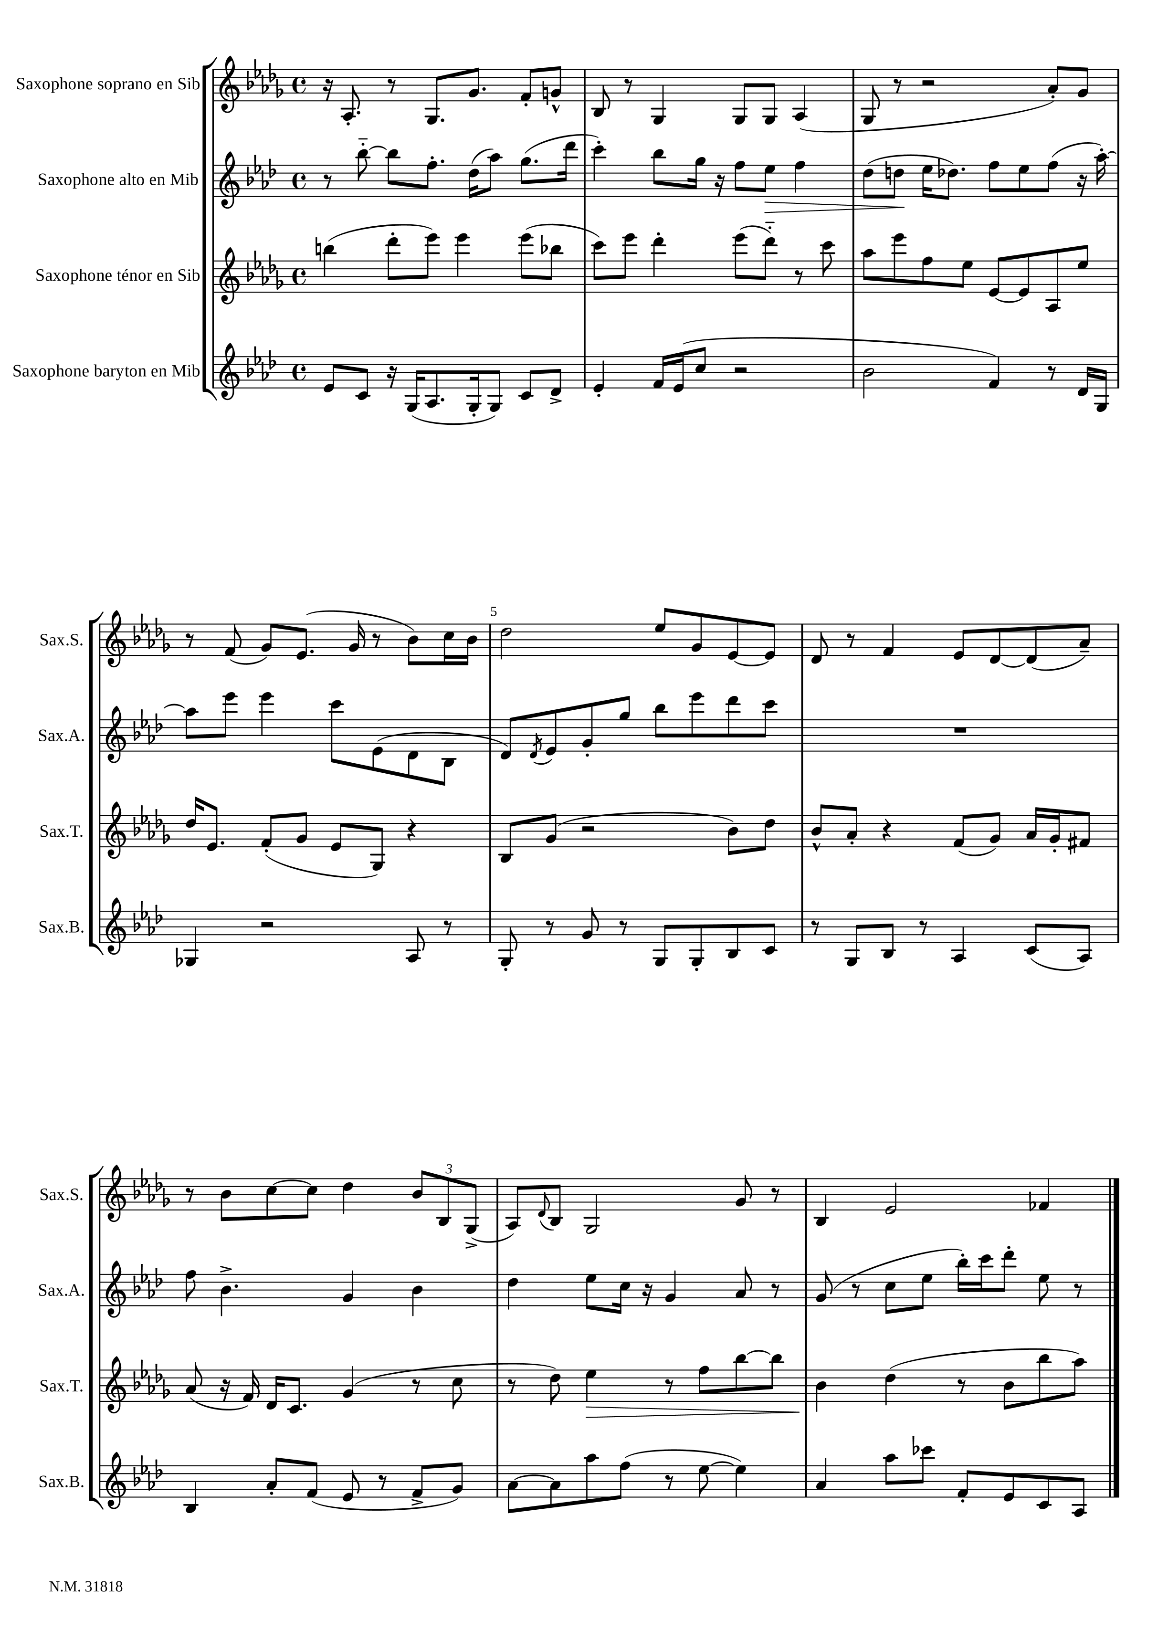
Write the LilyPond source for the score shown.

<<
\new StaffGroup <<
\new Staff = "s0" \with { instrumentName = "Saxophone soprano en Sib" shortInstrumentName = "Sax.S." } {
    \clef treble \key des \major \defaultTimeSignature \time 4/4
    r16 aes8.-. r8 ges8. ges'8. f'8-. g'8-^ |
    bes8 r8 ges4 ges8 ges8 aes4( |
    ges8 r8 r2 aes'8-.) ges'8 |
    r8 f'8( ges'8) ees'8.( ges'16 r8 bes'8) c''16 bes'16 |
    des''2 ees''8 ges'8 ees'8~ ees'8 |
    des'8 r8 f'4 ees'8 des'8~ des'8( aes'8--) |
    r8 bes'8 c''8~ c''8 des''4 \tuplet 3/2 { bes'8 bes8 ges8->( } |
    aes8) \appoggiatura { des'8 } bes8 ges2 ges'8 r8 |
    bes4 ees'2 fes'4 \bar "|." |
}
\new Staff = "s1" \with { instrumentName = "Saxophone alto en Mib" shortInstrumentName = "Sax.A." } {
    \clef treble \key aes \major \defaultTimeSignature \time 4/4
    r8 bes''8~-_ bes''8 f''8.-. des''16( aes''8) g''8.( des'''16 |
    c'''4-.) bes''8 g''16 r16 f''8 ees''8\> f''4 |
    des''8( d''8\! ees''16 des''8.) f''8 ees''8 f''8( r16 aes''16~-.) |
    aes''8 ees'''8 ees'''4 c'''8 ees'8( des'8 bes8 |
    des'8) \acciaccatura { des'8 } ees'8 g'8-. g''8 bes''8 ees'''8 des'''8 c'''8 |
    R1 |
    f''8 bes'4.-> g'4 bes'4 |
    des''4 ees''8 c''16 r16 g'4 aes'8 r8 |
    g'8( r8 c''8 ees''8 bes''16-.) c'''16 des'''8-. ees''8 r8 \bar "|." |
}
\new Staff = "s2" \with { instrumentName = "Saxophone ténor en Sib" shortInstrumentName = "Sax.T." } {
    \clef treble \key des \major \defaultTimeSignature \time 4/4
    b''4( des'''8-. ees'''8) ees'''4 ees'''8( bes''8 |
    c'''8) ees'''8 des'''4-. ees'''8( des'''8-_) r8 c'''8 |
    aes''8 ees'''8 f''8 ees''8 ees'8~ ees'8 aes8 ees''8 |
    des''16 ees'8. f'8-.( ges'8 ees'8 ges8) r4 |
    bes8 ges'8( r2 bes'8) des''8 |
    bes'8-^ aes'8-. r4 f'8( ges'8) aes'16 ges'16-. fis'8 |
    aes'8( r16 f'16) des'16 c'8. ges'4( r8 c''8 |
    r8 des''8) ees''4\> r8 f''8 bes''8~ bes''8 |
    bes'4\! des''4( r8 bes'8 bes''8 aes''8) \bar "|." |
}
\new Staff = "s3" \with { instrumentName = "Saxophone baryton en Mib" shortInstrumentName = "Sax.B." } {
    \clef treble \key aes \major \defaultTimeSignature \time 4/4
    ees'8 c'8 r16 g16( aes8. g16-. g8) c'8 des'8-> |
    ees'4-. f'16 ees'16( c''8 r2 |
    bes'2 f'4) r8 des'16 g16 |
    ges4 r2 aes8 r8 |
    g8-. r8 g'8 r8 g8 g8-. bes8 c'8 |
    r8 g8 bes8 r8 aes4 c'8( aes8) |
    bes4 aes'8-. f'8( ees'8 r8 f'8-> g'8) |
    aes'8~ aes'8 aes''8 f''8( r8 ees''8~ ees''4) |
    aes'4 aes''8 ces'''8 f'8-. ees'8 c'8 aes8 \bar "|." |
}
>>
>>
\layout { \context { \Score \override BarNumber.break-visibility = ##(#f #t #t) barNumberVisibility = #(every-nth-bar-number-visible 5) } }
